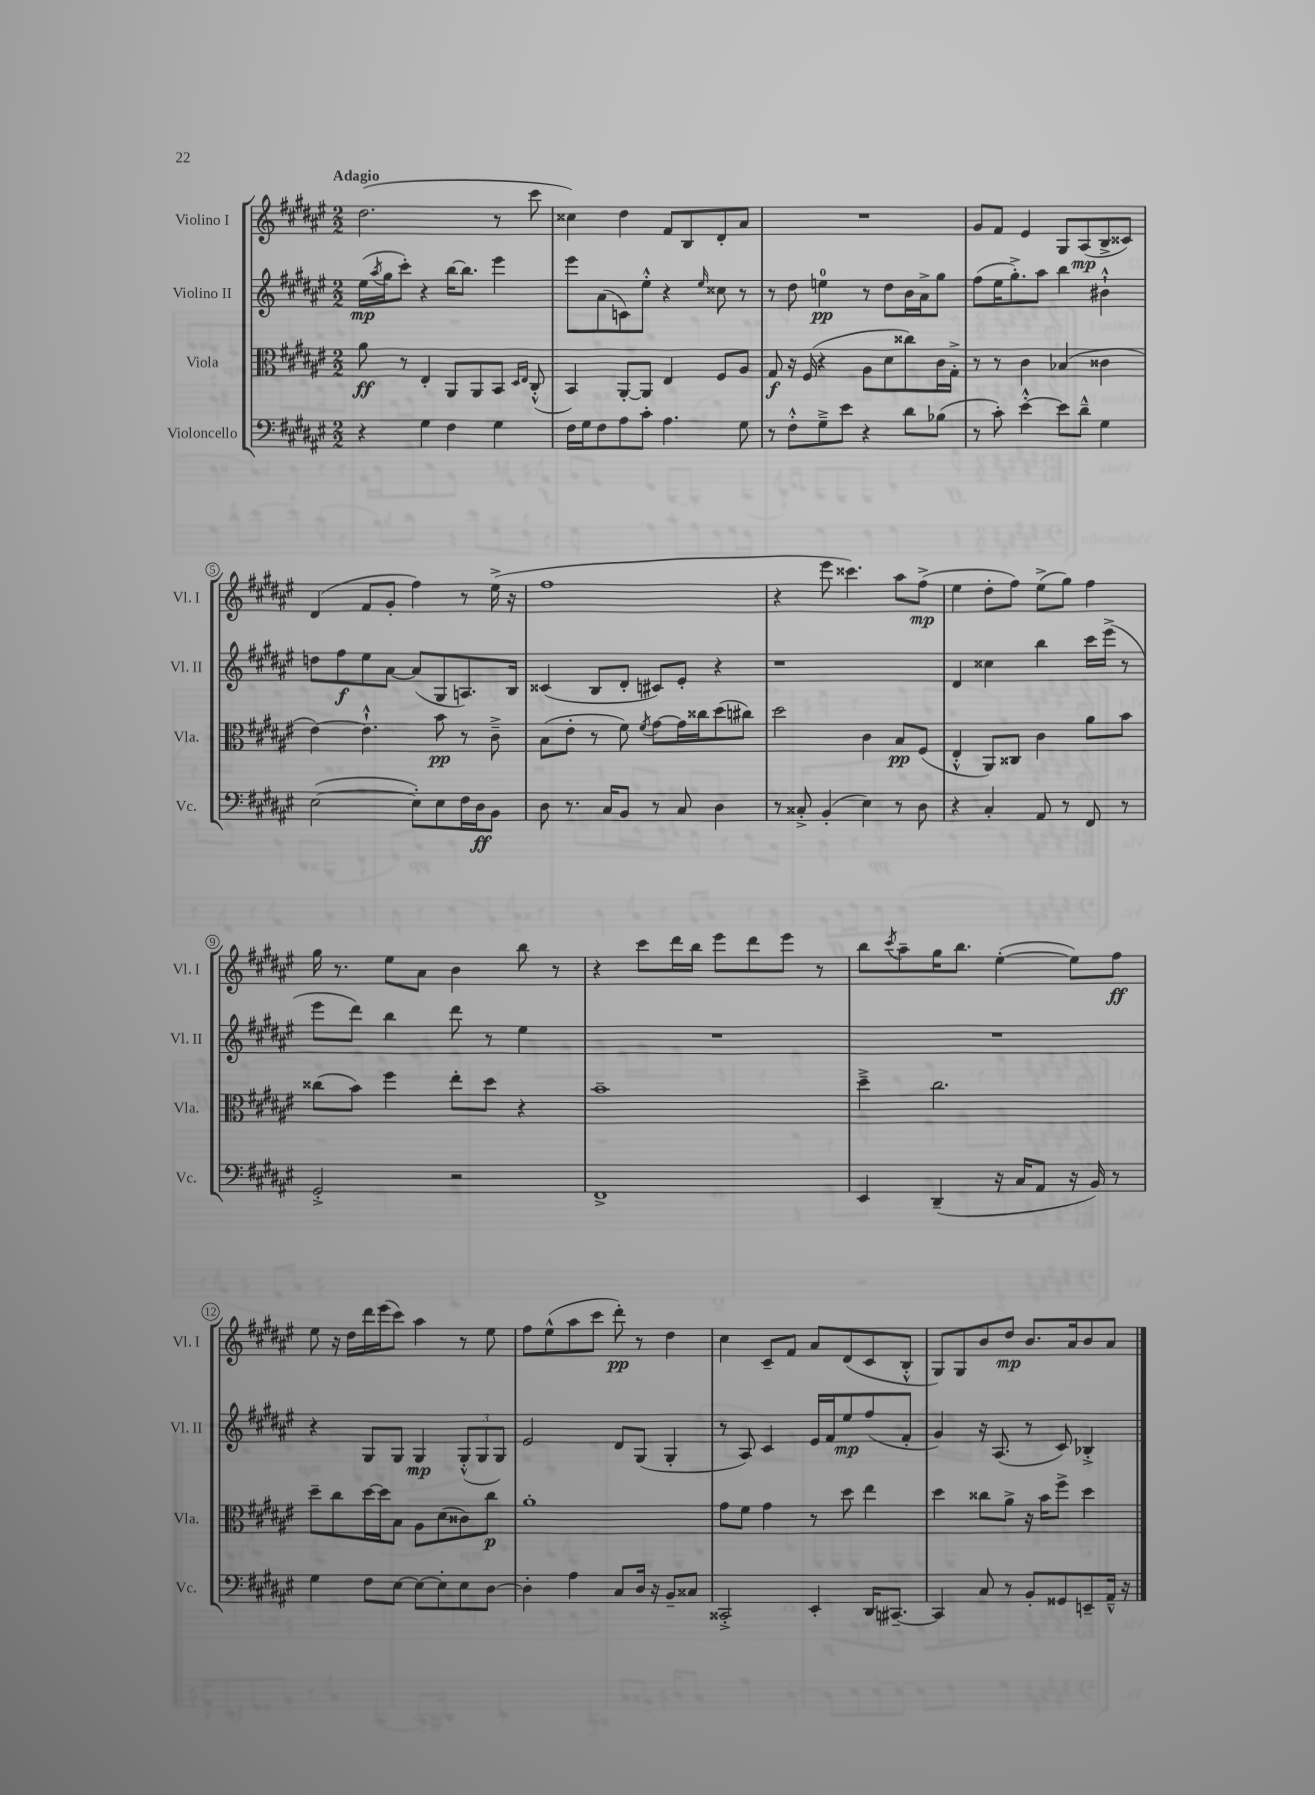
<<
\new StaffGroup <<
\new Staff = "s0" \with { instrumentName = "Violino I" shortInstrumentName = "Vl. I" } {
    \clef treble \key fis \major \numericTimeSignature \time 2/2 \tempo "Adagio"
    dis''2.( r8 cis'''8 |
    cisis''4) dis''4 fis'8 b8 dis'8-. ais'8 |
    R1 |
    gis'8 fis'8 eis'4 gis8 ais8\mp( b8-> cisis'8) |
    dis'4( fis'8 gis'8-. fis''4) r8 eis''16->( r16 |
    fis''1 |
    r4 eis'''8 cisis'''4.) ais''8 fis''8->\mp( |
    eis''4 dis''8-. fis''8) eis''8->( gis''8) fis''4 |
    gis''16 r8. eis''8 ais'8 b'4 b''8 r8 |
    r4 cis'''8 dis'''16 b''16 eis'''8 dis'''8 eis'''8 r8 |
    b''8 \acciaccatura { cis'''8 } ais''8-- gis''16 b''8. eis''4~-.( eis''8) fis''8\ff |
    eis''8 r16 dis''16 dis'''16 eis'''16( cis'''8) ais''4 r8 eis''8 |
    fis''8 eis''8-^( ais''8 cis'''8 dis'''8-.\pp) r8 dis''4 |
    cis''4 cis'8-- fis'8 ais'8 dis'8( cis'8 b8-.-^ |
    gis8) gis8 b'8 dis''8\mp b'8. ais'16 b'8 ais'8 \bar "|." |
}
\new Staff = "s1" \with { instrumentName = "Violino II" shortInstrumentName = "Vl. II" } {
    \clef treble \key fis \major \numericTimeSignature \time 2/2
    eis''16\mp( \acciaccatura { ais''8 } gis''16 cis'''8-.) r4 b''16~ b''8. eis'''4 |
    eis'''8 ais'8( c'8) eis''8-.-^ r4 \grace { eis''16 } cisis''8 r8 |
    r8 dis''8 e''4-0\pp r8 dis''8 b'16 ais'16-> gis''8 |
    fis''8( eis''16 gis''8.-.->) ais''8 b''4 bis'4-!-^ |
    d''8 fis''8\f eis''8 ais'8~ ais'8( gis8 a8.) b16 |
    cisis'4( b8 dis'8-. cis'8) eis'8-. r4 |
    r1 |
    dis'4 cisis''4 b''4 cis'''16 eis'''16->( r8 |
    eis'''8 dis'''8) b''4 dis'''8 r8 eis''4 |
    R1 |
    R1 |
    r4 gis8 gis8 gis4\mp \tuplet 3/2 { gis8-.-^( gis8 gis8) } |
    eis'2 dis'8 gis8( gis4-. |
    r8 ais8) cis'4 eis'16 fis'16 eis''8\mp fis''8( fis'8-. |
    gis'4) r16 ais8.( r8 cis'8) bes4-.-> \bar "|." |
}
\new Staff = "s2" \with { instrumentName = "Viola" shortInstrumentName = "Vla." } {
    \clef alto \key fis \major \numericTimeSignature \time 2/2
    ais'8\ff r8 eis4-. ais,8 ais,8 b,8 \grace { dis16 eis16 } cis8-.-^( |
    b,4) ais,8~-. ais,8 eis4 fis8 ais8 |
    gis8\f r16 fis16( r4 ais8 dis'8 cisis''8) cis'16 gis16-.-> |
    r8 r8 cis'4 bes4( cisis'4 |
    eis'4~) eis'4.-!-^ b'8\pp r8 cis'8---> |
    b8( eis'8-. r8 fis'8) \acciaccatura { fis'8 } gis'8~ gis'16 cisis''16 dis''8( cis''8) |
    dis''2 cis'4 b8\pp fis8( |
    eis4-.-^ ais,8) cisis8 cis'4 ais'8 b'8 |
    cisis''8( b'8) fis''4 eis''8-. dis''8 r4 |
    b'1-- |
    dis''4---> cis''2. |
    dis''8-- cis''8 dis''16~ dis''16 b8 ais8 dis'8( cisis'8) cis''8\p |
    ais'1-. |
    gis'8 fis'8 gis'4 r8 dis''8 eis''4 |
    dis''4 cisis''8 ais'8-> r16 b'16 fis''8-> dis''4 \bar "|." |
}
\new Staff = "s3" \with { instrumentName = "Violoncello" shortInstrumentName = "Vc." } {
    \clef bass \key fis \major \numericTimeSignature \time 2/2
    r4 gis4 fis4 gis4 |
    fis16 gis16 fis8 ais8 cis'8-. ais4. gis8 |
    r8 fis8-.-^ gis8---> eis'8 r4 dis'8 bes8( |
    r8 cis'8-.) eis'4~-.-^ eis'8 dis'8---^ gis4 |
    eis2~( eis8-.) eis8 fis16 dis16\ff b,8 |
    dis8 r8. cis16 b,8 r8 cis8 dis4 |
    r8 cisis8-.-> b,4-.( eis4) r8 dis8 |
    r4 cis4-. ais,8 r8 fis,8 r8 |
    gis,2-.-> r2 |
    fis,1-> |
    eis,4 dis,4--( r16 cis16 ais,8 r16 b,16) r8 |
    gis4 fis8 eis8~ eis8~ eis8-. eis8 dis8~ |
    dis4-. ais4 cis8 dis16 r16 b,8-- cisis8 |
    cisis,2-.-> eis,4-. dis,16 cis,8.~-- |
    cis,4 cis8 r8 b,8-. gisis,8 e,8-- ais,16---^ r16 \bar "|." |
}
>>
>>
\layout { \context { \Score \override BarNumber.stencil = #(make-stencil-circler 0.1 0.3 ly:text-interface::print) } }
